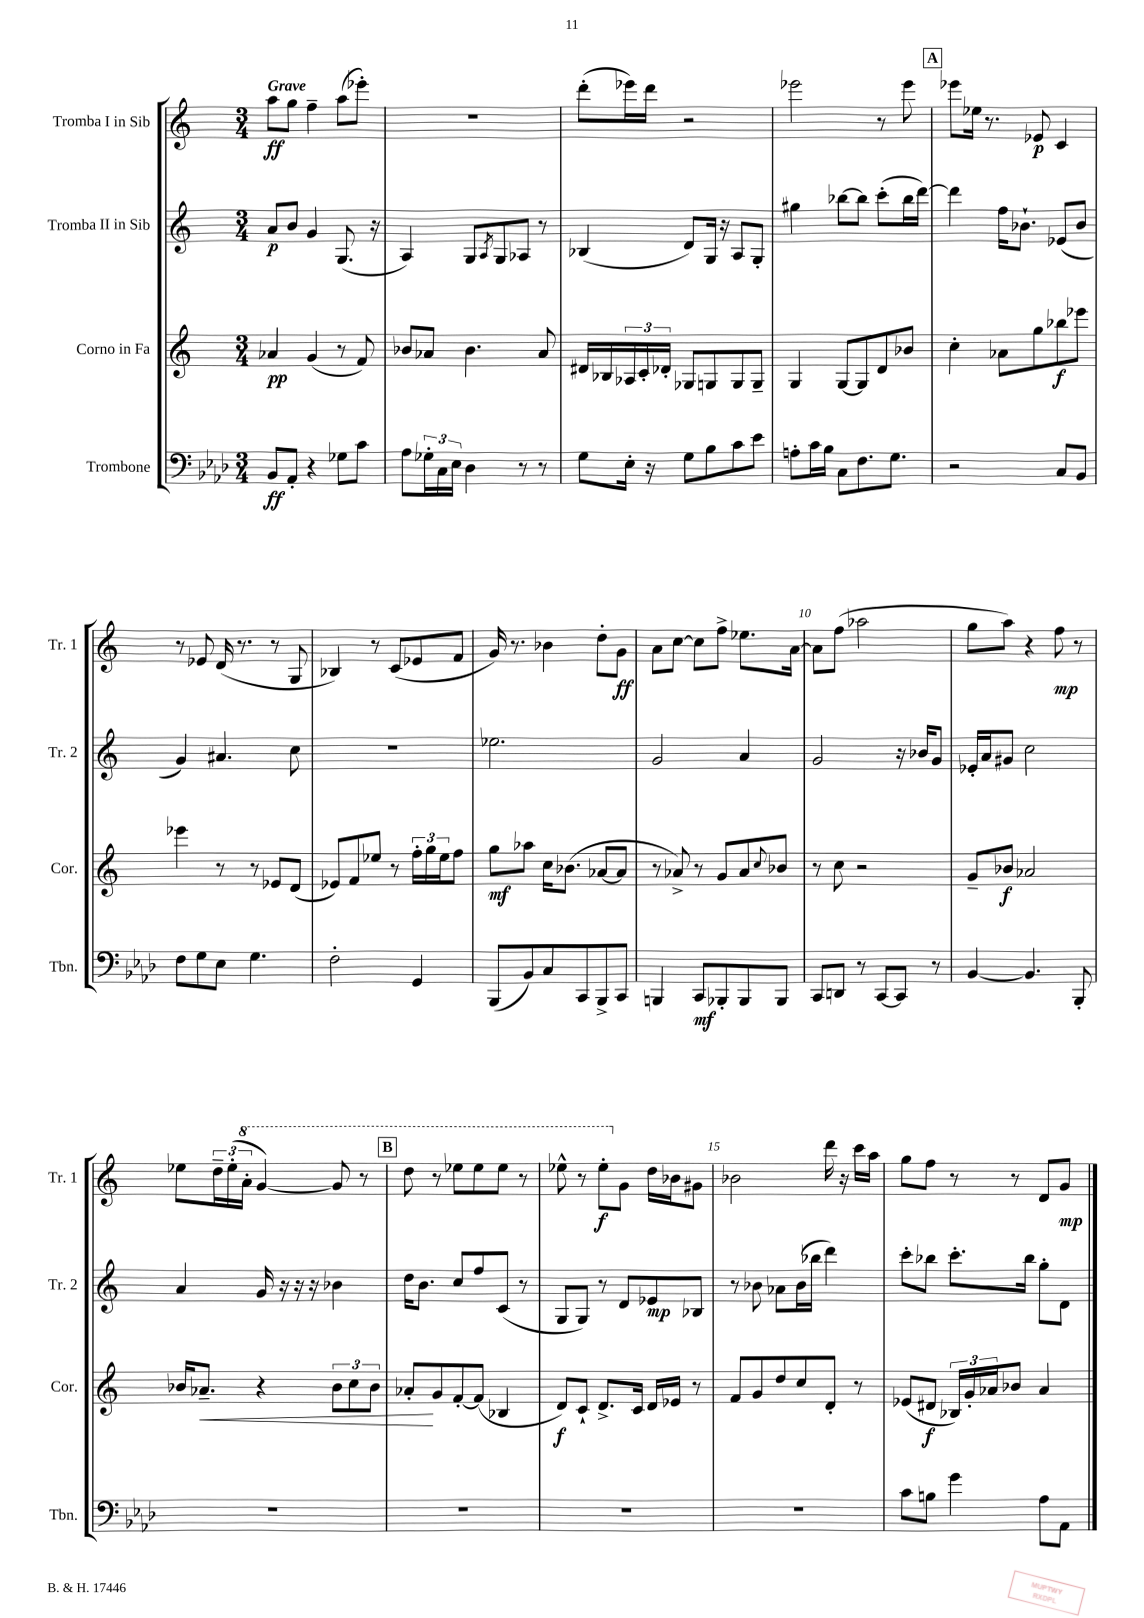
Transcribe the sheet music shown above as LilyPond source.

<<
\new StaffGroup <<
\new Staff = "s0" \with { instrumentName = "Tromba I in Sib" shortInstrumentName = "Tr. 1" } {
    \clef treble \key c \major \numericTimeSignature \time 3/4 \tempo "Grave"
    a''8\ff g''8 f''4-- a''8( ees'''8-.) |
    R2. |
    d'''8-.( ees'''16) d'''16 r2 |
    ees'''2 r8 ees'''8 |
    \mark \markup { \box "A" } ees'''8 ees''16 r8. ees'8\p c'4 |
    r8 ees'8 d'16( r8. r8 g8 |
    bes4) r8 c'8( ees'8 f'8 |
    g'16) r8. bes'4 d''8-. g'8\ff |
    a'8 c''8~ c''8 f''8-> ees''8. a'16~ |
    a'8 f''8( aes''2 |
    g''8 a''8) r4 f''8\mp r8 |
    ees''8 \tuplet 3/2 { d''16-- ees''16-.( \ottava #1 a''16-. } g''4~) g''8 r8 |
    \mark \markup { \box "B" } d'''8 r8 ees'''8 ees'''8 ees'''8 r8 |
    ees'''8-^ r8 ees'''8-.\f \ottava #0 g'8 d''16 bes'16 gis'8 |
    bes'2 d'''16 r16 c'''16 a''16 |
    g''8 f''8 r8 r8 d'8 g'8\mp \bar "|." |
}
\new Staff = "s1" \with { instrumentName = "Tromba II in Sib" shortInstrumentName = "Tr. 2" } {
    \clef treble \key c \major \numericTimeSignature \time 3/4
    a'8\p b'8 g'4 g8.( r16 |
    a4) g8 \acciaccatura { a8 } g8 aes8 r8 |
    bes4( d'8) g16 r16 a8 g8-. |
    gis''4 bes''8~ bes''8 c'''8-.( bes''16 d'''16~) |
    \mark \markup { \box "A" } d'''4 f''16 bes'8.-! ees'8( bes'8 |
    g'4) ais'4. c''8 |
    R2. |
    ees''2. |
    g'2 a'4 |
    g'2 r16 bes'16 g'8 |
    ees'16-. a'16 gis'8 c''2 |
    a'4 g'16 r16 r16 r16 bes'4 |
    \mark \markup { \box "B" } d''16 b'8. c''8 f''8 c'8( r8 |
    g8 g8) r8 d'8 ees'8\mp bes8 |
    r8 bes'8 aes'8 bes'16( bes''16 d'''4) |
    c'''8-. bes''8 c'''8.-. bes''16 g''8-. d'8 \bar "|." |
}
\new Staff = "s2" \with { instrumentName = "Corno in Fa" shortInstrumentName = "Cor." } {
    \clef treble \key c \major \numericTimeSignature \time 3/4
    aes'4\pp g'4( r8 f'8) |
    bes'8 aes'8 bes'4. aes'8 |
    dis'16 bes16 \tuplet 3/2 { aes16 c'16-. des'16-. } ges8 g8 g8 g8-- |
    g4 g8~ g8 d'8 bes'8 |
    \mark \markup { \box "A" } c''4-. aes'8 g''8 bes''8\f ees'''8 |
    ees'''4 r8 r8 ees'8 d'8( |
    ees'8) f'8 ees''8 r8 \tuplet 3/2 { f''16-. g''16 ees''16 } f''8 |
    g''8\mf aes''8 c''16 bes'8.( aes'8~ aes'8 |
    r8 aes'8->) r8 g'8 aes'8 \appoggiatura { c''8 } bes'8 |
    r8 c''8 r2 |
    g'8-- bes'8\f aes'2 |
    bes'16 aes'8.--\< r4 \tuplet 3/2 { bes'8 c''8 bes'8 } |
    \mark \markup { \box "B" } aes'8-.\! g'8 f'8~-. f'8( bes4 |
    d'8\f) c'8-! d'8.-> c'16 d'16 ees'16 r8 |
    f'8 g'8 d''8 c''8 d'8-. r8 |
    ees'8( dis'8\f \tuplet 3/2 { bes16) g'16-. aes'16 } bes'8 aes'4 \bar "|." |
}
\new Staff = "s3" \with { instrumentName = "Trombone" shortInstrumentName = "Tbn." } {
    \clef bass \key aes \major \numericTimeSignature \time 3/4
    bes,8\ff aes,8-. r4 ges8 c'8 |
    aes8 \tuplet 3/2 { ges16-. c16 ees16 } des4 r8 r8 |
    g8 ees16-. r16 g8 bes8 c'8 ees'8 |
    a8-. c'16 bes16 c8 f8. g8. |
    \mark \markup { \box "A" } r2 c8 bes,8 |
    f8 g8 ees8 g4. |
    f2-. g,4 |
    bes,,8( bes,8) c8 c,8 bes,,8-> c,8 |
    b,,4 c,8\mf bes,,8-. bes,,8 bes,,8 |
    c,8 d,8 r8 c,8~ c,8 r8 |
    bes,4~ bes,4. bes,,8-. |
    R2. |
    \mark \markup { \box "B" } R2. |
    R2. |
    R2. |
    c'8 b8 g'4 aes8 aes,8 \bar "|." |
}
>>
>>
\layout { \context { \Score \override BarNumber.break-visibility = ##(#f #t #t) barNumberVisibility = #(every-nth-bar-number-visible 5) } }
